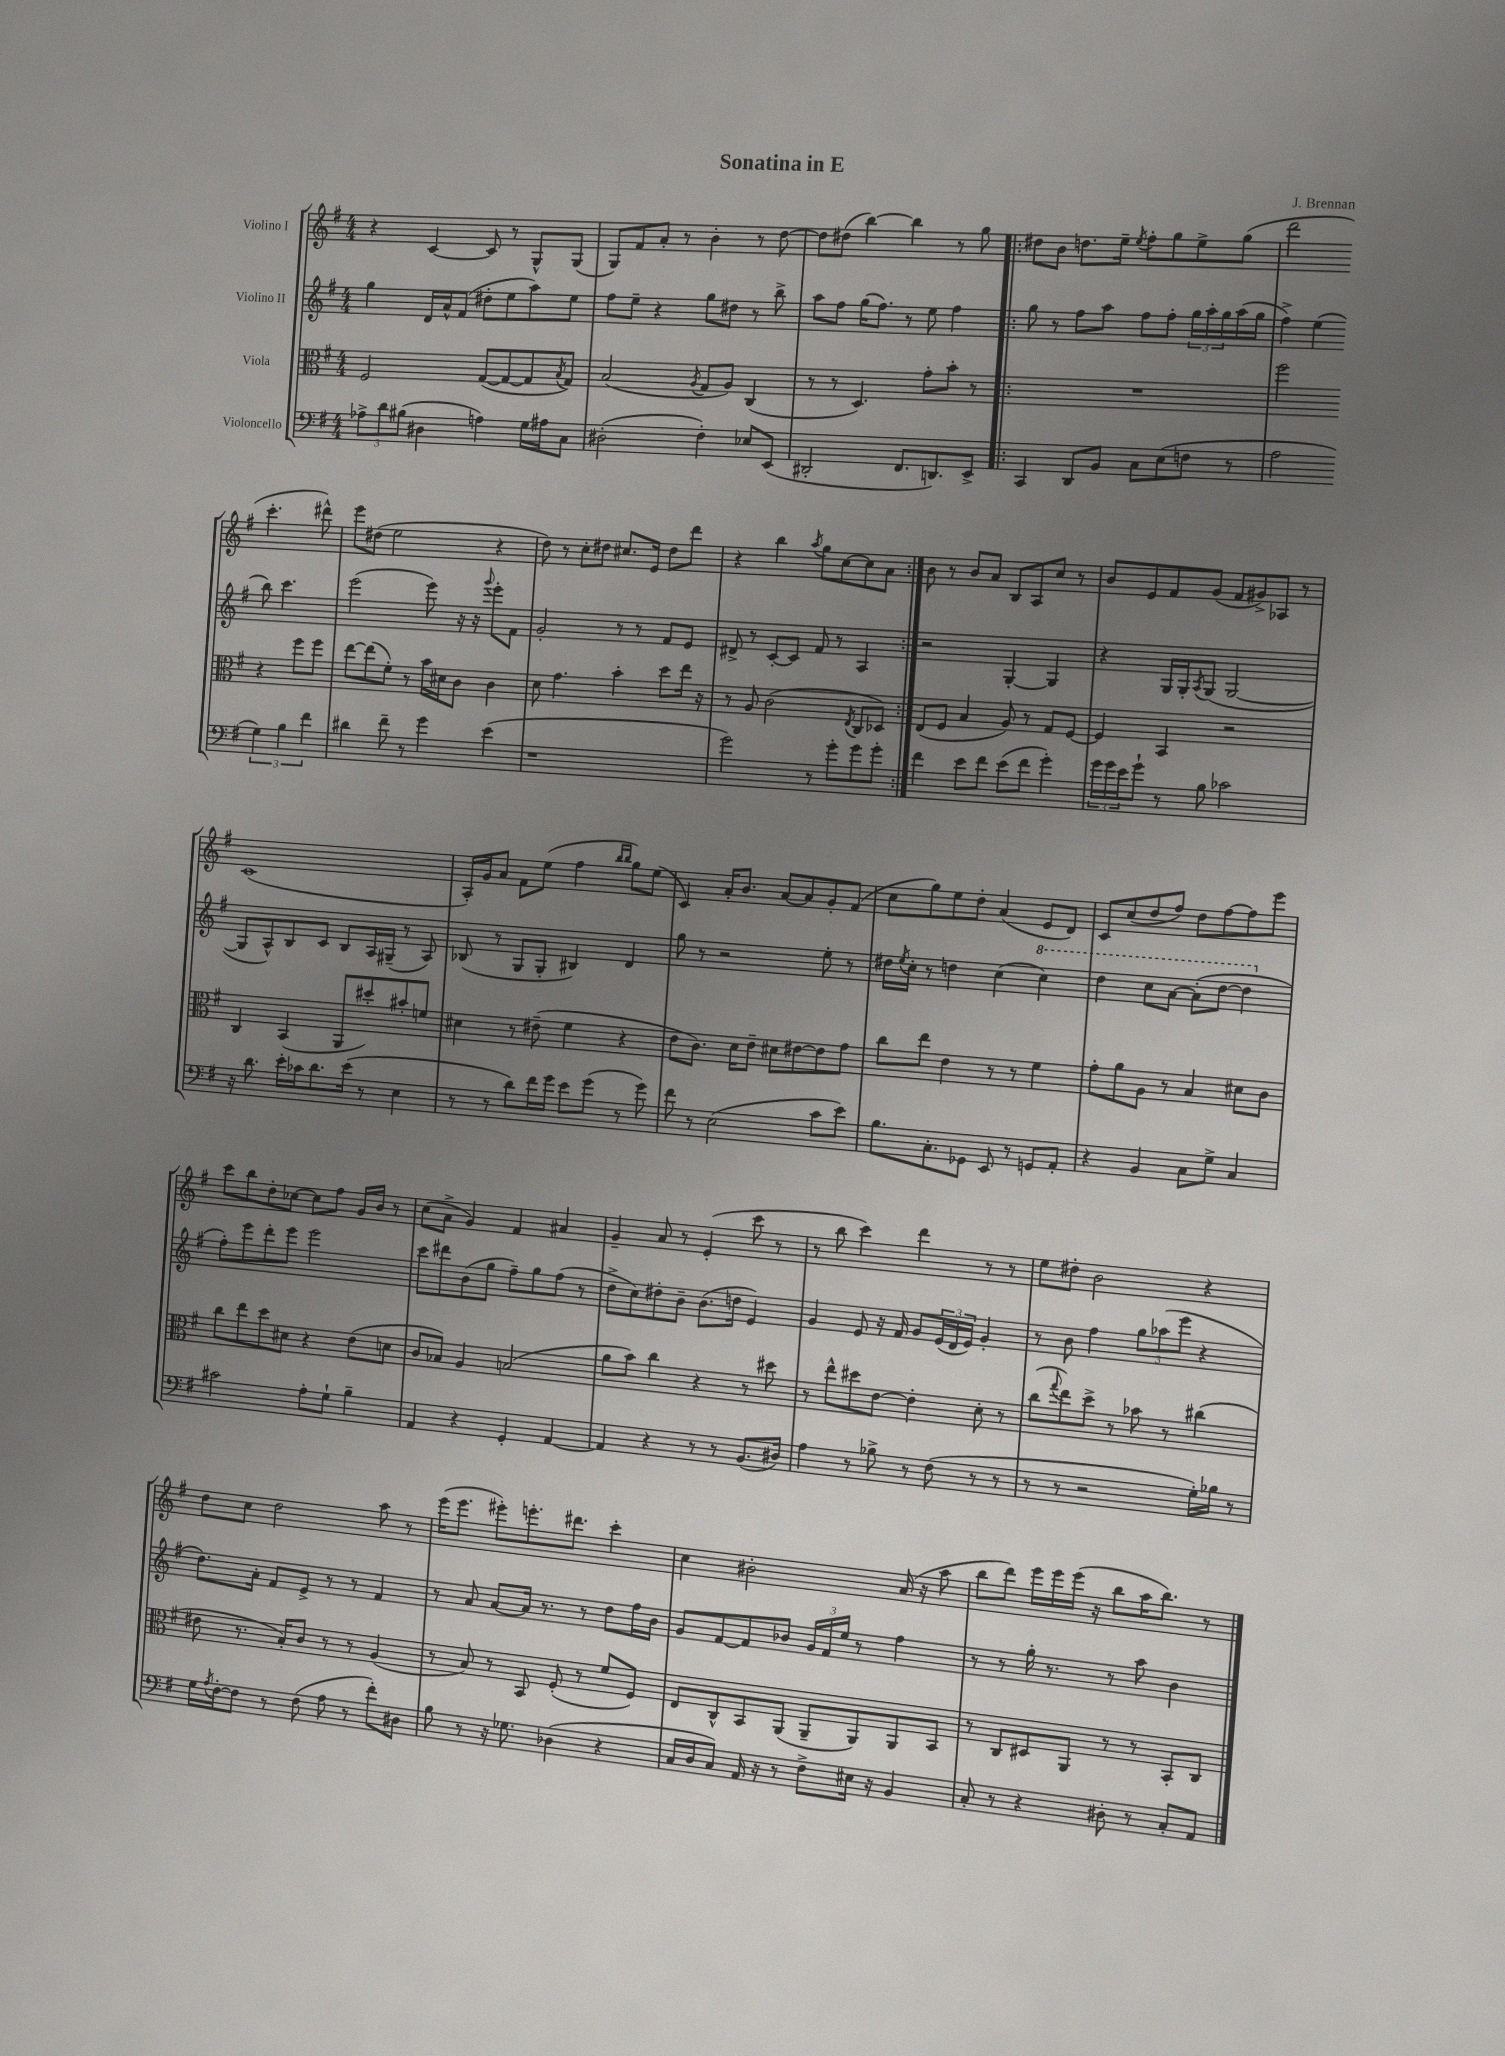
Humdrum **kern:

**kern	**kern	**kern	**kern
*staff4	*staff3	*staff2	*staff1
*clefF4	*clefC3	*clefG2	*clefG2
*k[f#]	*k[f#]	*k[f#]	*k[f#]
*M4/4	*M4/4	*M4/4	*M4/4
12A-^\L	2F#/	4gg\	4r
12d\	.	.	.
(12B#\J	.	.	.
4D#\	.	16d/LL	[4c/
.	.	16a^^/J	.
.	.	(8f#/J	.
4A\)	([8G/L	8dd#'\L	8c/]
.	8G/_	8ee\	8r
16G\LL	8G/]	8aa\)	8G^^/L
16A#\J	.	.	.
.	8qB/	.	.
8C\J	8G/J)	8ee\J	(8G/J
=	=	=	=
(2D#'\	(2B/	8ff#\L	8G/L)
.	.	8ee~\J	8f#/
.	.	4r	8a'/J
.	.	.	8r
.	8qA/	.	.
4F#'\)	8G/L	8gg\L	4b'\
.	8A/J)	8dd#\J	.
8E-/L	(4C/	8r	8r
(8EE/J	.	8bb^\	[8dd\
=	=	=	=
2DD#'/	8r	8aa\L	8dd\]L
.	8r	8ff#\J	(8dd#\J
.	4.D/)	(16gg\LK	[4bb\)
.	.	8.ff#\J)	.
8.FF#/L	.	8r	4bb\]
.	8g'\L	8ee\	.
8.DD/)	.	.	.
.	8b'\J	4ff#\	8r
8EE^/J	8r	.	8gg\
=!|:	=!|:	=!|:	=!|:
4CC/	1r	8gg\	8dd#\L
.	.	8r	8b\J
8DD/L	.	8ff#\L	8.dd\L
8BB/J	.	8aa\J	.
.	.	.	16ee~\Jk
.	.	.	8qee/
8C\L	.	8ff#\L	8ff#'\L
(8E\	.	8ff#'\J	8gg\
8F\J	.	24gg\LL	8ee^\
.	.	24aa'\	.
.	.	24gg\	.
8r	.	(16aa\	(8gg\J
.	.	16gg\JJ	.
=	=	=	=
2A\	2ff#\	4ff#^\)	2ddd\
.	.	(4ee\	.
6G\)	4r	8bb\)	4.ccc'\
.	.	4.ccc\	.
6B\	.	.	.
.	8ff#\L	.	.
6f#\	.	.	.
.	8ff#\J	.	8ddd#^^\)
=	=	=	=
4d#\	[8ee\L	(2eee\	8eee\L
.	(8ee\]	.	(8dd#\J
8f#~\	8f#'\J)	.	2ee\
8r	8r	.	.
4g\	16b\LL	8eee\)	.
.	16d#\J	.	.
.	8c\J	16r	.
.	.	16r	.
.	.	8qqggg/	.
(4e\	4c\	8eee'\L	4r
.	.	8f#\J	.
=	=	=	=
1r	8d\	2g'/	8dd\)
.	4.g\	.	8r
.	.	.	8cc'\L
.	.	.	8dd#\J
.	4b'\	8r	8.cc#/L
.	.	8r	.
.	.	.	16e/Jk
.	8dd\L	8f#/L	8dd#\L
.	16ee\Jk	8e/J	8ddd\J
.	16r	.	.
=	=	=	=
2g\)	8r	8d#^/	4r
.	8A/	8r	.
.	(2c\	[8c'/L	4bb\
.	.	8c/]J	.
.	.	.	8qaa/
8r	.	8f#/	8gg\L
8g'\L	.	8r	[8cc\
.	8qE/	.	.
8g\	8C/L	4A/	8cc\]
8g'\J	8D-/J)	.	8a\J
=:|!	=:|!	=:|!	=:|!
4f#\	(8E/L	2r	8b\
.	8F#/J	.	8r
8e\L	4B/	.	8b/L
8f#\J	.	.	8a/J
(8e\L	8A/)	[4G'/	8B/L
8f#\J	8r	.	8A/
4g'\)	8G/L	4G/]	8cc/J
.	[8F#/J	.	8r
=	=	=	=
24g\LL	4F#/]	4r	8b/L
24g\	.	.	.
24e\J	.	.	.
8g`\J	.	.	8e/
8r	4BB/	16G/LL	8f#/
.	.	16G'/J	.
.	.	8qA/	.
8B\	.	(8G/J	(8g/J
2c-\	2r	[2G/	8f#/L
.	.	.	8g#^/)
.	.	.	8A-/J
.	.	.	8r
=	=	=	=
16r	4C/	8G/]L	(1c
8.d\	.	.	.
.	.	8A^^/)	.
16e'\LL	(4BB/	8B/	.
16c-\J	.	.	.
8.d\	.	8c/J	.
.	8AA/L	8B/L	.
(16e\Jk	.	.	.
8r	8dd#'/)	16A/L	.
.	.	(16G#~/JJ	.
4E\	8b#'/	8r	.
.	8f/J	8A/)	.
=	=	=	=
8r	4d#\	(8B-/	16A'/LL)
.	.	.	16g/J
8r	.	8r	8a/J
8d\L)	8r	8G/L	8f#\L
16f#\L	(8e#~\	8G'/J	(8ee\J
16g\JJ	.	.	.
8e\L	4f#\	4B#/)	4ff#\
(8g\J	.	.	.
.	.	.	16qqbb/LL
.	.	.	16qqbb/JJ
8r	4r	4d/	8gg\L)
8g\)	.	.	(8ee\J
=	=	=	=
8f#\	8e\L	8gg\	4c/)
8r	8.c\J)	8r	.
(2E\	.	2r	16a'/LK
.	16d\LK	.	8.b/J
.	8e~\J	.	.
.	8d#\L	.	[8a/L
.	[8e#\	.	8a/]
8c\L	8e#\]	8ee'\	8g'/
8e\J)	8g\J	8r	(8f#/J
=	=	=	=
8.B\L	8cc\L	16dd#\LL	8cc\L
.	.	8qee/	.
.	.	16cc'\JJ	.
.	8ee\J	8r	8gg\)
8.C'\	.	.	.
.	4e\	4dd\	8ee\
8GG-\J	.	.	8dd'\J
8EE/	8r	(4cc\	(4a/
8r	8r	.	.
8GG/L	4f#\	4ccc\)	8e/L
8AA'/J	.	.	8d/J)
=	=	=	=
4r	8g'\L	4ddd\	8c/L
.	8a\	.	(8cc/
4BB/	8A\J	8ccc\L	8dd/
.	8r	[8aa\J	8ff#/J)
8C\L	4B/	(8aa'\]L	8dd\L
8G^\J	.	[8ddd\J	[8ff#\
4C/	8d#\L	4ddd\]	8ff#\]
.	8c\J	.	8eee\J
=	=	=	=
2c#\	8cc\L	8ff#'\L)	8ccc\L
.	8ee\	8eee\	8bb\
.	8dd\	8ddd'\	8dd'\
.	8d#\J	8eee\J	[8cc-\J
8A'\L	4r	2eee\	8cc-\]L
8G`\J	.	.	8ff#\J
4B~\	(8e\L	.	16g/LL
.	.	.	16b/JJ
.	8d\J	.	8r
=	=	=	=
4AA/	8c/L	8ccc\L	(8cc\L
.	8B-/J)	8ddd#\	8a^\J
4r	4A/	(8b\	4g/)
.	.	8gg\J	.
4GG'/	(2B/	8ff#~\L)	4f#/
.	.	8gg\	.
[4AA/	.	(8ff#\J	4a#/
.	.	8r	.
=	=	=	=
4AA/]	8a\L	8dd^\L	4g~/
.	8b\J)	8cc\)	.
4r	4cc\	8dd#'\	8a/
.	.	8b~\J	8r
8r	4r	(8.b\L	(4e'/
8r	.	.	.
.	.	16dd\Jk	.
(8.BB/L	8r	4e/)	8ccc\
.	8dd#\	.	8r
16D#/Jk)	.	.	.
=	=	=	=
4A\	8r	4g/	8r
.	8ee^^\L	.	8bb\
8r	8dd#\	8e/	4ccc\)
8B-^\	[8e\J	16r	.
.	.	16f#/	.
8r	4e'\]	8g/L	4ddd\
(8F#\	.	(24e/L	.
.	.	24d/	.
.	.	24e/JJ)	.
8r	8d'\	4g'/	8r
8r	8r	.	8r
=	=	=	=
8r	(8cc\L	8r	8ee\L
.	8qqgg/	.	.
8r	8ee\)	8b\	8dd#'\J
2r	8dd^\J	4ff#\	2b\
.	8r	.	.
.	8b-\	12gg\L	.
.	.	(12aa-\	.
.	8r	.	.
.	.	12eee\J	.
16G'\LL)	(4cc#\	4r	4r
16B-\JJ	.	.	.
8r	.	.	.
=	=	=	=
16G\LL	8e#\	8.dd\L)	8dd\L
8qA/	.	.	.
[16F#'\J	.	.	.
8F#\]J	8.r	.	8cc\J
.	.	16a'\Jk	.
8r	.	8f#/L	2dd\
.	16B'/LK)	.	.
(8F#\	8c/J	8e^/J	.
8A\	8r	8r	.
8r	8r	8r	.
8f#'\L)	(4A/	4f#/	8aa\
8D#\J	.	.	8r
=	=	=	=
8B\	8r	8r	(16eee\LK
.	.	.	8.eee\J
8r	8B/)	8a/	.
16r	8r	[8a/L	8eee#'\L)
8.G-\	.	.	.
.	8BB/	16a/]Jk	8.eee'\
.	.	8.r	.
(4D-\	(8F#'/	.	.
.	.	.	8.ddd#\J
.	8r	8r	.
4r	8f#/L	8dd\L	4ccc'\
.	8F#/J)	16ff#\L	.
.	.	16b\JJ	.
=	=	=	=
16C/LL	8E/L	8g/L	4cc\
16D/J	.	.	.
8C/J)	8C^^/	[8f#/	.
16AA/	8BB/	8f#/]	2b#'\
16r	.	.	.
8r	(8AA/J	8b-/J	.
8F#^\L	8AA~/L	24g/LL	.
.	.	24f#/	.
.	.	24ee/JJ	.
16E#\Jk	8AA/)	8r	.
16r	.	.	.
4BB/	8AA/	4ff#\	(16a/
.	.	.	16r
.	8BB/J	.	8aa\
=	=	=	=
8C'/	8r	8r	8bb\L
8r	8C/L	8r	8ddd\J)
4r	8D#/	16gg'\	16eee\LL
.	.	8.r	16eee\
.	8AA/J	.	(16eee\JJ
.	.	.	16r
8D#'\	8r	8r	8bb\L
8r	8r	8aa\	16aa\K
.	.	.	8.bb\J)
8C'/L	8BB'/L	4b\	.
8AA/J	8C/J	.	8r
==	==	==	==
*-	*-	*-	*-
